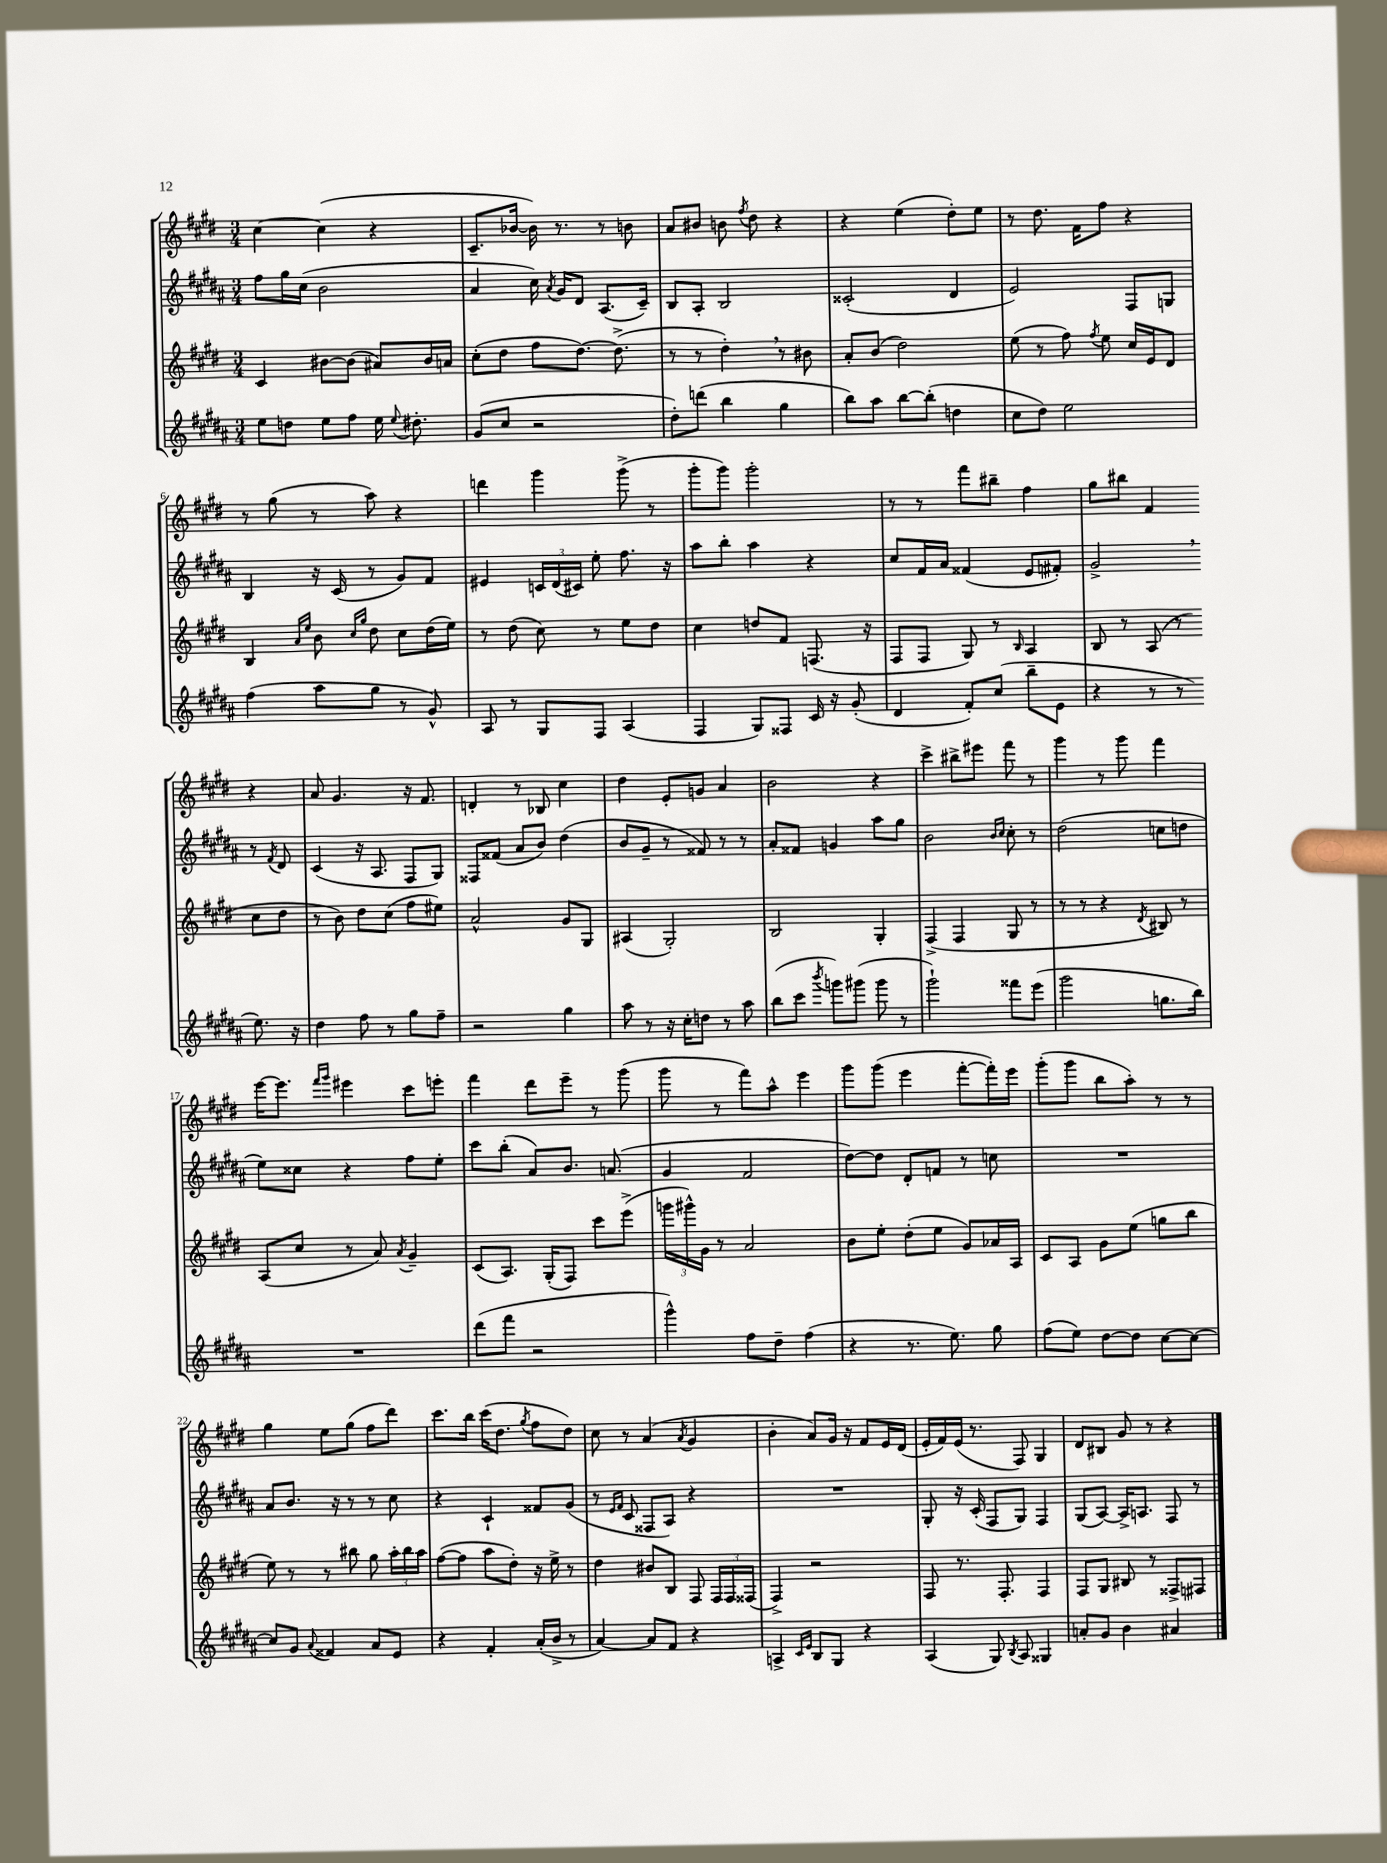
<<
\new StaffGroup <<
\new Staff = "s0" {
    \clef treble \key e \major \numericTimeSignature \time 3/4
    \autoBeamOff cis''4~ cis''4( r4 |
    cis'8.[-- bes'16]~ bes'16) r8. r8 b'8 |
    a'8[ bis'8] b'8 \acciaccatura { fis''8 } dis''8 r4 |
    r4 e''4( dis''8[-.) e''8] |
    r8 dis''8. fis'16[ fis''8] r4 |
    r8 gis''8( r8 a''8) r4 |
    d'''4 gis'''4 gis'''8->( r8 |
    gis'''8[-. gis'''8]) gis'''2-. |
    r8 r8 fis'''8[ bis''8]-- fis''4 |
    gis''8[ bis''8] fis'4 r4 |
    a'8 gis'4. r16 fis'8. |
    d'4-. r8 bes8 cis''4 |
    dis''4 e'8[-. g'8] a'4 |
    b'2 r4 |
    cis'''4-> bis''8[-> eis'''8] fis'''8 r8 |
    gis'''4 r8 gis'''8 fis'''4 |
    e'''16[~ e'''8.] \grace { fis'''16[ gis'''16] } eis'''4 cis'''8[ e'''8]-. |
    fis'''4 dis'''8[ e'''8]-- r8 gis'''8( |
    gis'''8 r8 fis'''8[) a''8]-^ e'''4 |
    gis'''8[ gis'''8]( e'''4 fis'''8[~-. fis'''16-.) e'''16] |
    gis'''8[-.( gis'''8] b''8[ a''8]-.) r8 r8 |
    gis''4 e''8[ gis''8]( fis''8[ dis'''8]) |
    cis'''8.[ b''16] cis'''16[( dis''8.] \acciaccatura { gis''8 } fis''8[ dis''8]) |
    cis''8 r8 a'4( \acciaccatura { a'8 } gis'4 |
    b'4-. a'8[) gis'16] r16 fis'8[ e'16 dis'16]( |
    e'16[-. fis'16) e'16]( r8. fis8) gis4 |
    dis'8[ bis8] gis'8 r8 r4 \bar "|." |
}
\new Staff = "s1" {
    \clef treble \key b \major \numericTimeSignature \time 3/4
    \autoBeamOff fis''8[ gis''16 cis''16]( b'2 |
    ais'4 cis''16) \acciaccatura { ais'8 } gis'16[ dis'8] ais8.[( cis'16]--) |
    b8[ ais8]-. b2 |
    cisis'2-.( dis'4 |
    e'2) fis8[ g8] |
    b4 r16 cis'16( r8 gis'8[) fis'8] |
    eis'4 \tuplet 3/2 { c'16[ dis'16( cis'16]) } e''8-. fis''8. r16 |
    ais''8[ b''8]-. ais''4 r4 |
    cis''8[ fis'16 ais'16] fisis'4( e'8[ fis'8]-.) |
    gis'2-> \breathe r8 \acciaccatura { fis'8 } dis'8 |
    cis'4( r16 ais8. fis8[ gis8]) |
    fisis8[ fisis'8]( ais'8[ b'8]) dis''4( |
    b'8[ gis'8]-- r8 fisis'8) r8 r8 |
    ais'8[-. fisis'8] g'4 ais''8[ gis''8] |
    b'2 \grace { b'16[ cis''16] } cis''8-. r8 |
    dis''2( c''8[ d''8] |
    e''8[) cisis''8] r4 fis''8[ e''8]-. |
    cis'''8[ b''8]-.( ais'8[) b'8.] a'8.( |
    gis'4 fis'2 |
    dis''8[~) dis''8] dis'8[-. f'8] r8 c''8 |
    R2. |
    ais'8[ b'8.] r16 r8 r8 cis''8 |
    r4 cis'4-! fisis'8[ gis'8]( |
    r8 \grace { e'16[ fis'16] } cis'8 fisis8[ ais8]) r4 |
    R2. |
    gis8-. r16 cis'16-.( fis8[ gis8]) fis4 |
    gis8[( ais8]~) ais16[-> a8.] fis8 r8 \bar "|." |
}
\new Staff = "s2" {
    \clef treble \key e \major \numericTimeSignature \time 3/4
    \autoBeamOff cis'4 bis'8[~ bis'8]( ais'8[) bis'16 a'16] |
    cis''8[-.( dis''8] fis''8[ dis''8.]~) dis''8.->( |
    r8 r8 dis''4-.) \breathe r8 bis'8 |
    a'8[-. b'8]( dis''2) |
    e''8( r8 fis''8) \acciaccatura { fis''8 } e''8 cis''16[ e'16 dis'8] |
    b4 \grace { a'16[ e''16] } b'8 \grace { cis''16[ gis''16] } dis''8 cis''8[ dis''16( e''16]) |
    r8 dis''8( cis''8) r8 e''8[ dis''8] |
    cis''4 d''8[ fis'8] f8.( r16 |
    fis8[ fis8] gis8) r8 \grace { b16 } a4 |
    b8 r8 a8( r8 cis''8[ dis''8] |
    r8 b'8) dis''8[ cis''8]( fis''8[ eis''8]) |
    a'2-^ gis'8[ gis8] |
    ais4( gis2-.) |
    b2 gis4-. |
    fis4->( fis4 gis8 r8 |
    r8 r8 r4 \acciaccatura { dis'8 } bis8) r8 |
    a8[( cis''8] r8 a'8) \acciaccatura { a'8 } gis'4-- |
    cis'8[( a8.]) gis16[-.( fis8]) cis'''8[ e'''8]->( |
    \tuplet 3/2 { g'''16[ gis'''16-^) gis'16] } r8 a'2 |
    b'8[ e''8]-. dis''8[-.( e''8] gis'8[) aes'16 a16] |
    cis'8[ a8] gis'8[ e''8]( g''8[ b''8] |
    e''8) r8 r8 bis''8 gis''8 \tuplet 3/2 { a''16[-. bis''16 a''16] } |
    fis''8[~( fis''8] a''8[ dis''8]-.) r16 e''16-> r8 |
    dis''4 bis'8[ b8] fis8 \tuplet 3/2 { fis16[ fis16 fisis16]( } |
    fis4->) r2 |
    fis8 r8. fis8.-. fis4 |
    fis8[ gis8] bis8 r8 fisis8[-> fis8] \bar "|." |
}
\new Staff = "s3" {
    \clef treble \key b \major \numericTimeSignature \time 3/4
    \autoBeamOff e''8[ d''8] e''8[ fis''8] e''16 \appoggiatura { e''8 } dis''8.-. |
    gis'8[( cis''8] r2 |
    dis''8[-.) d'''8]( b''4 gis''4 |
    b''8[) ais''8] b''8[~ b''8]-.( d''4 |
    cis''8[ dis''8]) e''2 |
    fis''4( ais''8[ gis''8] r8 gis'8-^) |
    ais8 r8 gis8[ fis8] ais4( |
    fis4 gis8[) fisis8] cis'16 r16 gis'8-.( |
    dis'4 fis'8[-.) cis''8]( b''8[-- e'8] |
    r4 r8 r8 e''8.) r16 |
    dis''4 fis''8 r8 gis''8[ fis''8]-- |
    r2 gis''4 |
    ais''8 r8 r16 cis''16[-. d''8] r8 ais''8 |
    b''8[( cis'''8] \acciaccatura { b'''8 } g'''8[) gis'''8]( gis'''8 r8 |
    gis'''2-!) fisis'''8[ e'''8]( |
    gis'''2 g''8.[ b''16]) |
    R2. |
    dis'''8[( fis'''8] r2 |
    gis'''4-^) fis''8[ dis''8]-- fis''4( |
    r4 r8. e''8.) gis''8 |
    fis''8[( e''8]) dis''8[~ dis''8] cis''8[~ cis''8]~ |
    cis''8[ gis'8] \appoggiatura { ais'8 } fisis'4 ais'8[ e'8] |
    r4 fis'4-. ais'16[-.( b'16]-> r8 |
    ais'4~) ais'8[ fis'8] r4 |
    a4-> \grace { cis'16[ e'16] } b8[ gis8] r4 |
    ais4( gis8) \acciaccatura { b8 } ais8 gisis4 |
    a'8[-. gis'8] b'4 ais'4 \bar "|." |
}
>>
>>
